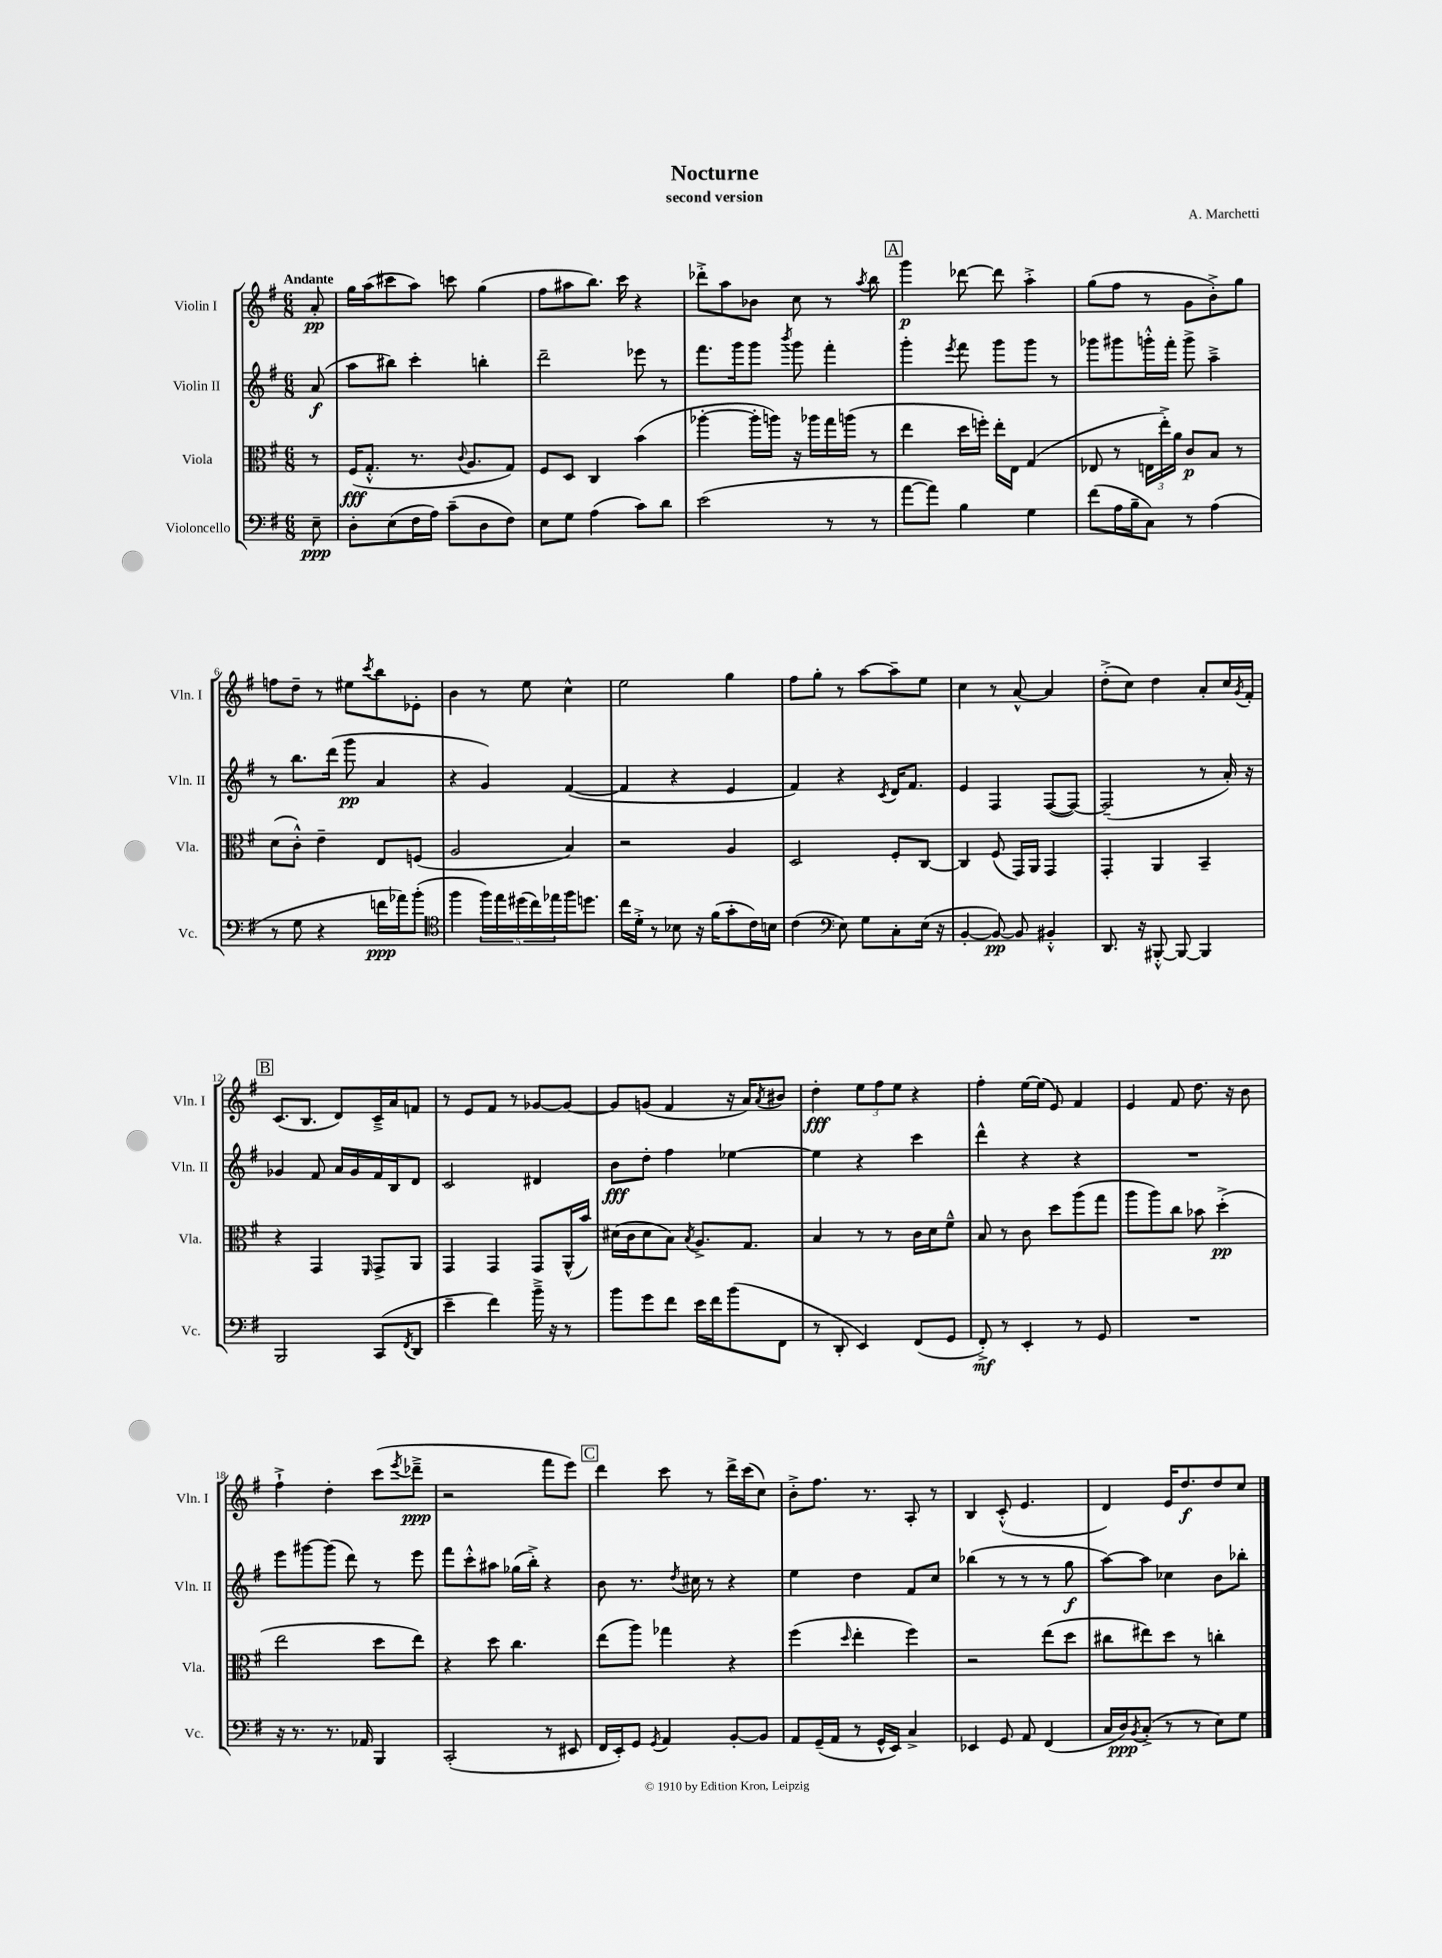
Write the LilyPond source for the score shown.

\header { title = "Nocturne" composer = "A. Marchetti" subtitle = "second version" }
<<
\new StaffGroup <<
\new Staff = "s0" \with { instrumentName = "Violin I" shortInstrumentName = "Vln. I" } {
    \clef treble \key g \major \numericTimeSignature \time 6/8 \partial 8 \tempo "Andante"
    a'8-.\pp |
    g''16 a''16( cis'''8 a''8) c'''8 g''4( |
    fis''8 ais''8 b''8.) c'''16 r4 |
    des'''8-.-> a''8 bes'8 c''8 r8 \acciaccatura { a''8 } b''8 |
    \mark \markup { \box "A" } g'''4\p des'''8~ des'''8 a''4-.-> |
    g''8( fis''8 r8 g'8 b'8-.->) g''8 |
    f''8 d''8-- r8 eis''8 \acciaccatura { c'''8 } b''8 ees'8-. |
    b'4 r8 e''8 c''4-^ |
    e''2 g''4 |
    fis''8 g''8-. r8 a''8~ a''8-- e''8 |
    c''4 r8 a'8~-^ a'4 |
    d''8-.->( c''8) d''4 a'8-. c''16 \acciaccatura { g'8 } fis'16-. |
    \mark \markup { \box "B" } c'8.( b8. d'8) c'16---> a'16 f'8 |
    r8 e'8 fis'8 r8 ges'8~ ges'8~ |
    ges'8 g'8( fis'4 r16 a'16) \acciaccatura { a'8 } bis'8 |
    d''4-.\fff \tuplet 3/2 { e''8 fis''8 e''8 } r4 |
    fis''4-. e''16~ e''16( e'8) fis'4 |
    e'4 fis'8 d''8. r16 b'8 |
    fis''4-!-> d''4-. c'''8( \acciaccatura { e'''8 } des'''8--->\ppp |
    r2 fis'''8 e'''8) |
    \mark \markup { \box "C" } d'''4 c'''8 r8 d'''16-> c'''16( c''8) |
    b'8-.-> fis''8. r8. a8-. r8 |
    b4 c'8-.-^( e'4. |
    d'4) e'16 d''8.\f d''8 c''8 \bar "|." |
}
\new Staff = "s1" \with { instrumentName = "Violin II" shortInstrumentName = "Vln. II" } {
    \clef treble \key g \major \numericTimeSignature \time 6/8 \partial 8
    a'8\f( |
    a''8 bis''8) c'''4-. b''4-. |
    d'''2-- ees'''8 r8 |
    fis'''8. g'''16 g'''8 \acciaccatura { b'''8 } g'''8 fis'''4-. |
    \mark \markup { \box "A" } g'''4-. \acciaccatura { e'''8 } fis'''8 g'''8 g'''8 r8 |
    ges'''8 gis'''8 g'''16-.-^ fis'''16-. g'''8-> a''4---> |
    r8 b''8. d'''16( g'''8\pp a'4 |
    r4 g'4) fis'4~( |
    fis'4 r4 e'4 |
    fis'4) r4 \acciaccatura { c'8 } d'16 fis'8. |
    e'4 fis4 fis8~( fis8~) |
    fis2--( r8 a'16-.) r16 |
    \mark \markup { \box "B" } ges'4 fis'8 a'16 ges'16 fis'16 b16 d'8 |
    c'2 dis'4 |
    b'8\fff d''8-. fis''4 ees''4~ |
    ees''4 r4 c'''4 |
    d'''4-^ r4 r4 |
    R2. |
    e'''8 gis'''8~ gis'''8( d'''8) r8 e'''8 |
    fis'''8 c'''8-.-^ ais''8 ges''16( b''16-.->) r4 |
    \mark \markup { \box "C" } b'8 r8. \acciaccatura { d''8 } cis''16 r8 r4 |
    e''4 d''4 fis'8 c''8 |
    bes''4( r8 r8 r8 g''8\f |
    a''8~) a''8 ces''4 b'8 bes''8-. \bar "|." |
}
\new Staff = "s2" \with { instrumentName = "Viola" shortInstrumentName = "Vla." } {
    \clef alto \key g \major \numericTimeSignature \time 6/8 \partial 8
    r8 |
    fis16\fff( g8.-.-^ r8. \appoggiatura { c'8 } a8. g8) |
    fis8 d8 c4 b'4( |
    aes''4~-. aes''16-. a''16) r16 aes''16 g''16 a''16( r8 |
    \mark \markup { \box "A" } e''4 d''16 f''16-.) e''16-. e16 g4( |
    ees8 r8 \tuplet 3/2 { e16 e''16-.->) a'16 } c'8\p b8 r8 |
    d'8( c'8-.-^) e'4-- e8 f8( |
    a2 b4) |
    r2 a4 |
    d2 fis8-. c8~ |
    c4 fis8( g,16) a,16 g,4 |
    g,4-. a,4 b,4-- |
    \mark \markup { \box "B" } r4 g,4 \grace { fis,16 } g,8-> a,8 |
    g,4 g,4 g,8 a,16-^( b'16) |
    dis'16( c'16 dis'8 b8) \acciaccatura { b8 } a8.-> g8. |
    b4 r8 r8 c'16 d'16 fis'8---^ |
    b8 r8 c'8 d''8 a''8( g''8 |
    a''8 a''8) c''8 bes'8 d''4-.->\pp( |
    e''2 d''8 e''8) |
    r4 d''8 c''4. |
    \mark \markup { \box "C" } e''8( a''8) ges''4 r4 |
    fis''4( \grace { d''16 } e''4-. fis''4) |
    r2 e''8( d''8 |
    cis''8 eis''8) d''8 r8 c''4-. \bar "|." |
}
\new Staff = "s3" \with { instrumentName = "Violoncello" shortInstrumentName = "Vc." } {
    \clef bass \key g \major \numericTimeSignature \time 6/8 \partial 8
    e8--\ppp |
    d8-. e8( fis16 a16) c'8--( d8 fis8) |
    e8 g8 a4( c'8) d'8 |
    e'2( r8 r8 |
    \mark \markup { \box "A" } a'8~ a'8) b4 g4 |
    fis'8( a16 b16-- c8) r8 a4( |
    r8 g8 r4 f'16\ppp aes'16) b'8-.( |
    \clef tenor fis''4 \tuplet 5/4 { fis''16) e''16 dis''16( c''16) ees''16 } fis''16 d''8. |
    c''16 d'16-.-> r8 bes8 r16 fis'16( g'8-. c'16) b16 |
    c'4( \clef bass e8) g8 c8-. e16( r16 |
    b,4~-. b,8~\pp) b,8 bis,4-.-^ |
    d,8. r16 bis,,8~-.-^ bis,,8~ bis,,4 |
    \mark \markup { \box "B" } b,,2 c,8( \acciaccatura { fis,8 } d,8 |
    e'4-- fis'4) b'16---> r16 r8 |
    b'8 g'8 fis'8 e'16 fis'16 b'8( fis,8 |
    r8 d,8-. e,4) fis,8( g,8 |
    fis,8-.->\mf) r8 e,4-. r8 g,8 |
    R2. |
    r16 r8. r8. aes,16 b,,4 |
    c,2-.( r8 eis,8 |
    \mark \markup { \box "C" } fis,16 e,16-.) g,8 \acciaccatura { g,8 } a,4 b,8~-. b,8 |
    a,8 g,16--( a,16 r8 g,16-^ e,16) c4-> |
    ees,4 g,8 a,8 fis,4( |
    c16 d16\ppp) \acciaccatura { b,8 } c8-.->( r8 r8 e8) g8 \bar "|." |
}
>>
>>
